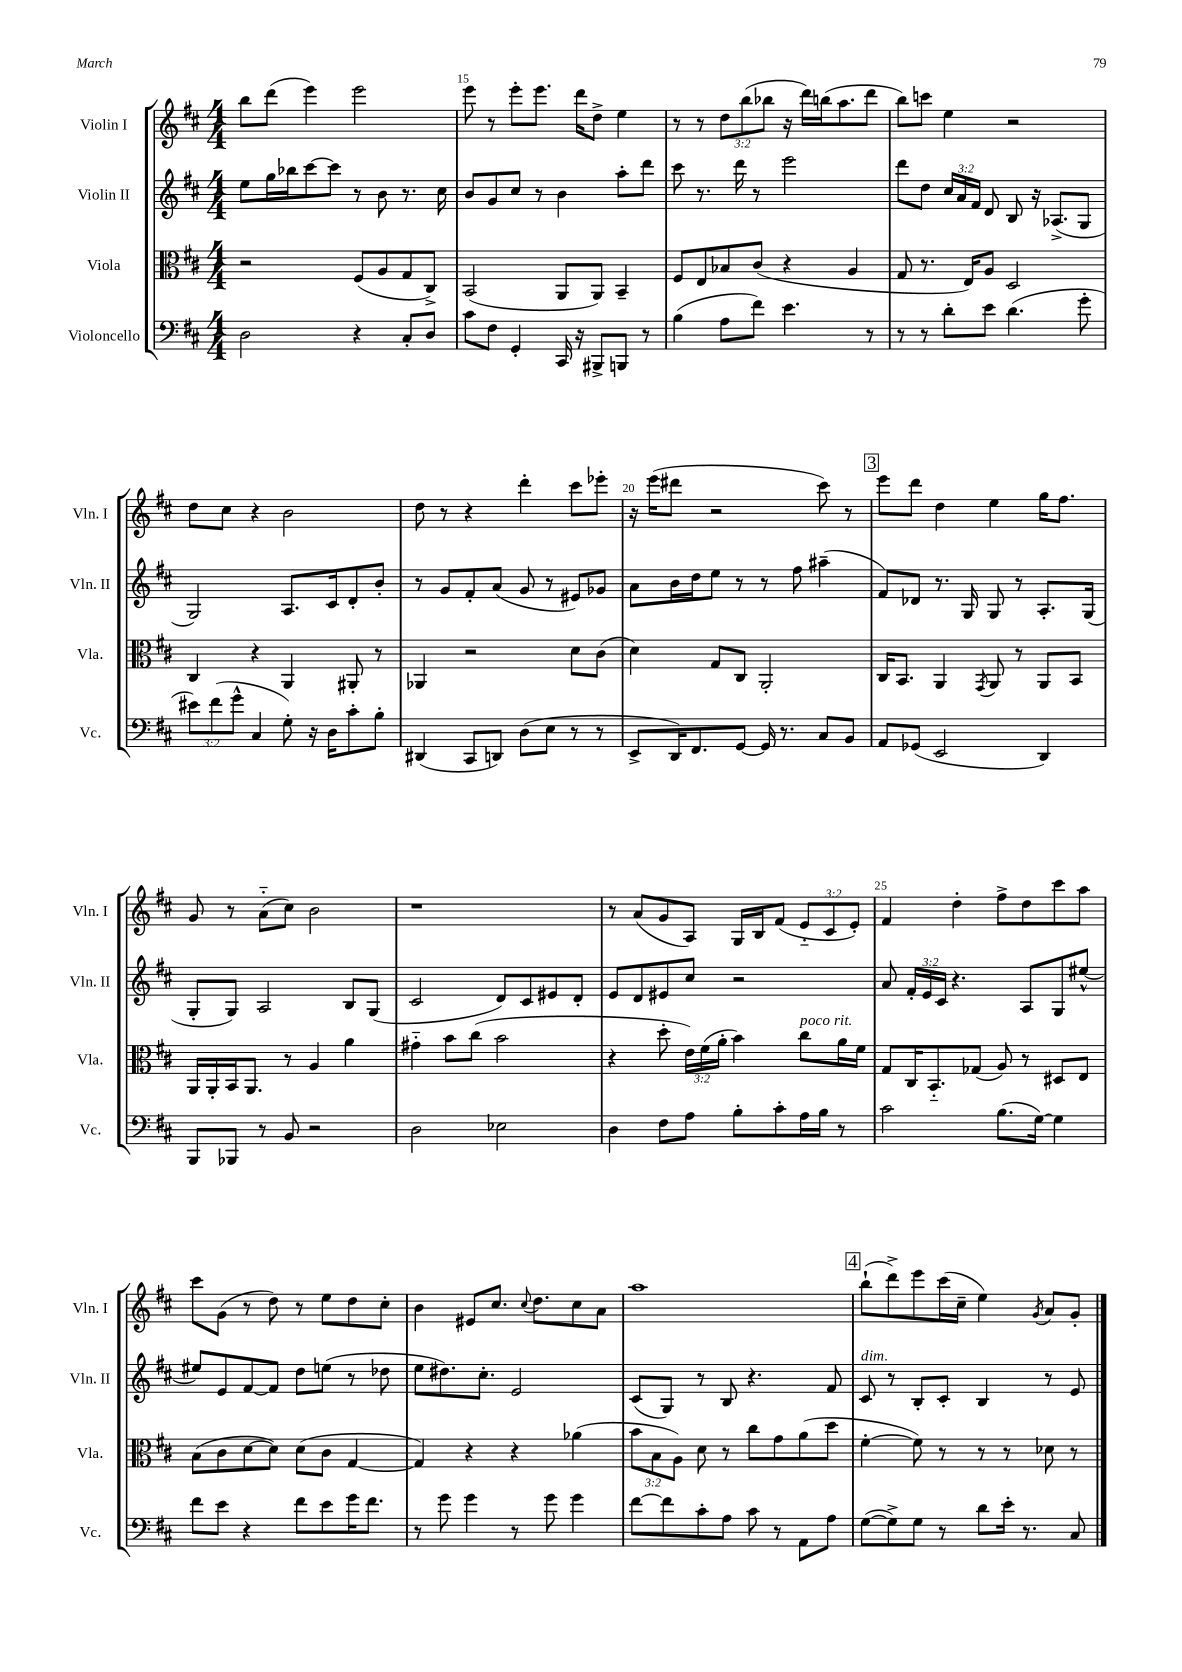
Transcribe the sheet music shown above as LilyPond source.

<<
\new StaffGroup <<
\new Staff = "s0" \with { instrumentName = "Violin I" shortInstrumentName = "Vln. I" } {
    \clef treble \key d \major \numericTimeSignature \time 4/4 \override Staff.TupletNumber.text = #tuplet-number::calc-fraction-text
    \autoBeamOff b''8[ d'''8]( e'''4) e'''2 |
    e'''8 r8 e'''8[-. e'''8.] d'''16[ d''8]-> e''4 |
    r8 r8 \tuplet 3/2 { d''8[ b''8( bes''8] } r16 d'''16[) b''16( a''8. d'''8] |
    b''8[) c'''8] e''4 r2 |
    d''8[ cis''8] r4 b'2 |
    d''8 r8 r4 d'''4-. cis'''8[ ees'''8]-. |
    r16 e'''16[( dis'''8] r2 cis'''8) r8 |
    \mark \markup { \box "3" } e'''8[ d'''8] d''4 e''4 g''16[ fis''8.] |
    g'8 r8 a'8[-_( cis''8]) b'2 |
    r1 |
    r8 a'8[( g'8 a8]) g16[ b16 fis'8]( \tuplet 3/2 { e'8[-_ cis'8 e'8]-.) } |
    fis'4 d''4-. fis''8[-> d''8 cis'''8 a''8] |
    cis'''8[ g'8]( r8 d''8) r8 e''8[ d''8 cis''8]-. |
    b'4 eis'8[ cis''8.] \appoggiatura { cis''8 } d''8.[ cis''8 a'8] |
    a''1 |
    \mark \markup { \box "4" } b''8[-!( d'''8->) e'''8 cis'''16( cis''16]-- e''4) \acciaccatura { g'8 } a'8[ g'8]-. \bar "|." |
}
\new Staff = "s1" \with { instrumentName = "Violin II" shortInstrumentName = "Vln. II" } {
    \clef treble \key d \major \numericTimeSignature \time 4/4 \override Staff.TupletNumber.text = #tuplet-number::calc-fraction-text
    \autoBeamOff e''8[ g''16 bes''16 cis'''8~ cis'''8] r8 b'8 r8. cis''16 |
    b'8[ g'8 cis''8] r8 b'4 a''8[-. d'''8] |
    cis'''8 r8. d'''16 r8 e'''2 |
    d'''8[ d''8] \tuplet 3/2 { cis''16[ a'16 fis'16] } d'8 b8 r16 aes8.[->( g8] |
    g2) a8.[ cis'16 d'8-. b'8]-. |
    r8 g'8[ fis'8-. a'8]( g'8 r8 eis'8[) ges'8] |
    a'8[ b'16 d''16 e''8] r8 r8 fis''8 ais''4--( |
    \mark \markup { \box "3" } fis'8[) des'8] r8. g16 g8 r8 a8.[-. g16]( |
    g8[-. g8]) a2 b8[ g8]( |
    cis'2 d'8[) cis'8 eis'8 d'8]-. |
    e'8[ d'8 eis'8 cis''8] r2 |
    a'8 \tuplet 3/2 { fis'16[-. e'16 cis'16] } r4. a8[ g8 eis''8]~-^ |
    eis''8[ e'8 fis'8~ fis'8] d''8[ e''8]( r8 des''8 |
    e''8[ dis''8.) cis''8.]-. e'2 |
    cis'8[( g8]) r8 b8 r4. fis'8 |
    \mark \markup { \box "4" } cis'8^\markup { \italic "dim." } r8 b8[-. cis'8]-. b4 r8 e'8 \bar "|." |
}
\new Staff = "s2" \with { instrumentName = "Viola" shortInstrumentName = "Vla." } {
    \clef alto \key d \major \numericTimeSignature \time 4/4 \override Staff.TupletNumber.text = #tuplet-number::calc-fraction-text
    \autoBeamOff r2 fis8[( a8 g8 cis8]->) |
    b,2( a,8[ a,8]) b,4-- |
    fis8[ e8 bes8 cis'8]( r4 a4 |
    g8 r8. e16[) a8] d2 |
    cis4 r4 a,4 ais,8-. r8 |
    aes,4 r2 d'8[ cis'8]( |
    d'4) g8[ cis8] a,2-. |
    \mark \markup { \box "3" } cis16[ b,8.] a,4 \acciaccatura { g,8 } a,8 r8 a,8[ b,8] |
    a,16[ a,16-. b,16 a,8.] r8 a4 a'4 |
    gis'4-_ b'8[ cis''8]( b'2 |
    r4 d''8-. \tuplet 3/2 { e'16[) fis'16( a'16]-. } b'4) cis''8[^\markup { \italic "poco rit." } a'16 fis'16] |
    g8[ cis16 b,8.-_ ges8]( a8) r8 dis8[ e8] |
    b8[( cis'8 d'8~ d'8]) d'8[( cis'8] g4~ |
    g4) r4 r4 aes'4( |
    \tuplet 3/2 { b'8[ b8 a8]) } d'8 r8 cis''8[ g'8 a'8( d''8] |
    \mark \markup { \box "4" } fis'4~-. fis'8) r8 r8 r8 des'8 r8 \bar "|." |
}
\new Staff = "s3" \with { instrumentName = "Violoncello" shortInstrumentName = "Vc." } {
    \clef bass \key d \major \numericTimeSignature \time 4/4 \override Staff.TupletNumber.text = #tuplet-number::calc-fraction-text
    \autoBeamOff d2 r4 cis8[-. d8] |
    cis'8[ fis8] g,4-. cis,16 r16 bis,,8[-> b,,8] r8 |
    b4( a8[ fis'8]) e'4. r8 |
    r8 r8 d'8[-. e'8] d'4.( g'8-. |
    \tuplet 3/2 { eis'8[) fis'8( g'8]-^ } cis4 g8-.) r16 d16[ cis'8-. b8]-. |
    dis,4( cis,8[ d,8]) d8[( e8] r8 r8 |
    e,8[-> d,16) fis,8. g,8]~ g,16 r8. cis8[ b,8] |
    \mark \markup { \box "3" } a,8[ ges,8]( e,2 d,4) |
    b,,8[ bes,,8] r8 b,8 r2 |
    d2 ees2 |
    d4 fis8[ a8] b8[-. cis'8-. a16 b16] r8 |
    cis'2 b8.[( g16]~) g4 |
    fis'8[ e'8] r4 fis'8[ e'8 g'16 fis'8.] |
    r8 g'8 g'4 r8 g'8 g'4 |
    fis'8[~ fis'8 cis'8-. a8] cis'8 r8 a,8[ a8] |
    \mark \markup { \box "4" } g8[~( g8->) g8] r8 d'8[ e'16]-. r8. cis8 \bar "|." |
}
>>
>>
\layout { \context { \Score currentBarNumber = #14 \override BarNumber.break-visibility = ##(#f #t #t) barNumberVisibility = #(every-nth-bar-number-visible 5) } }
